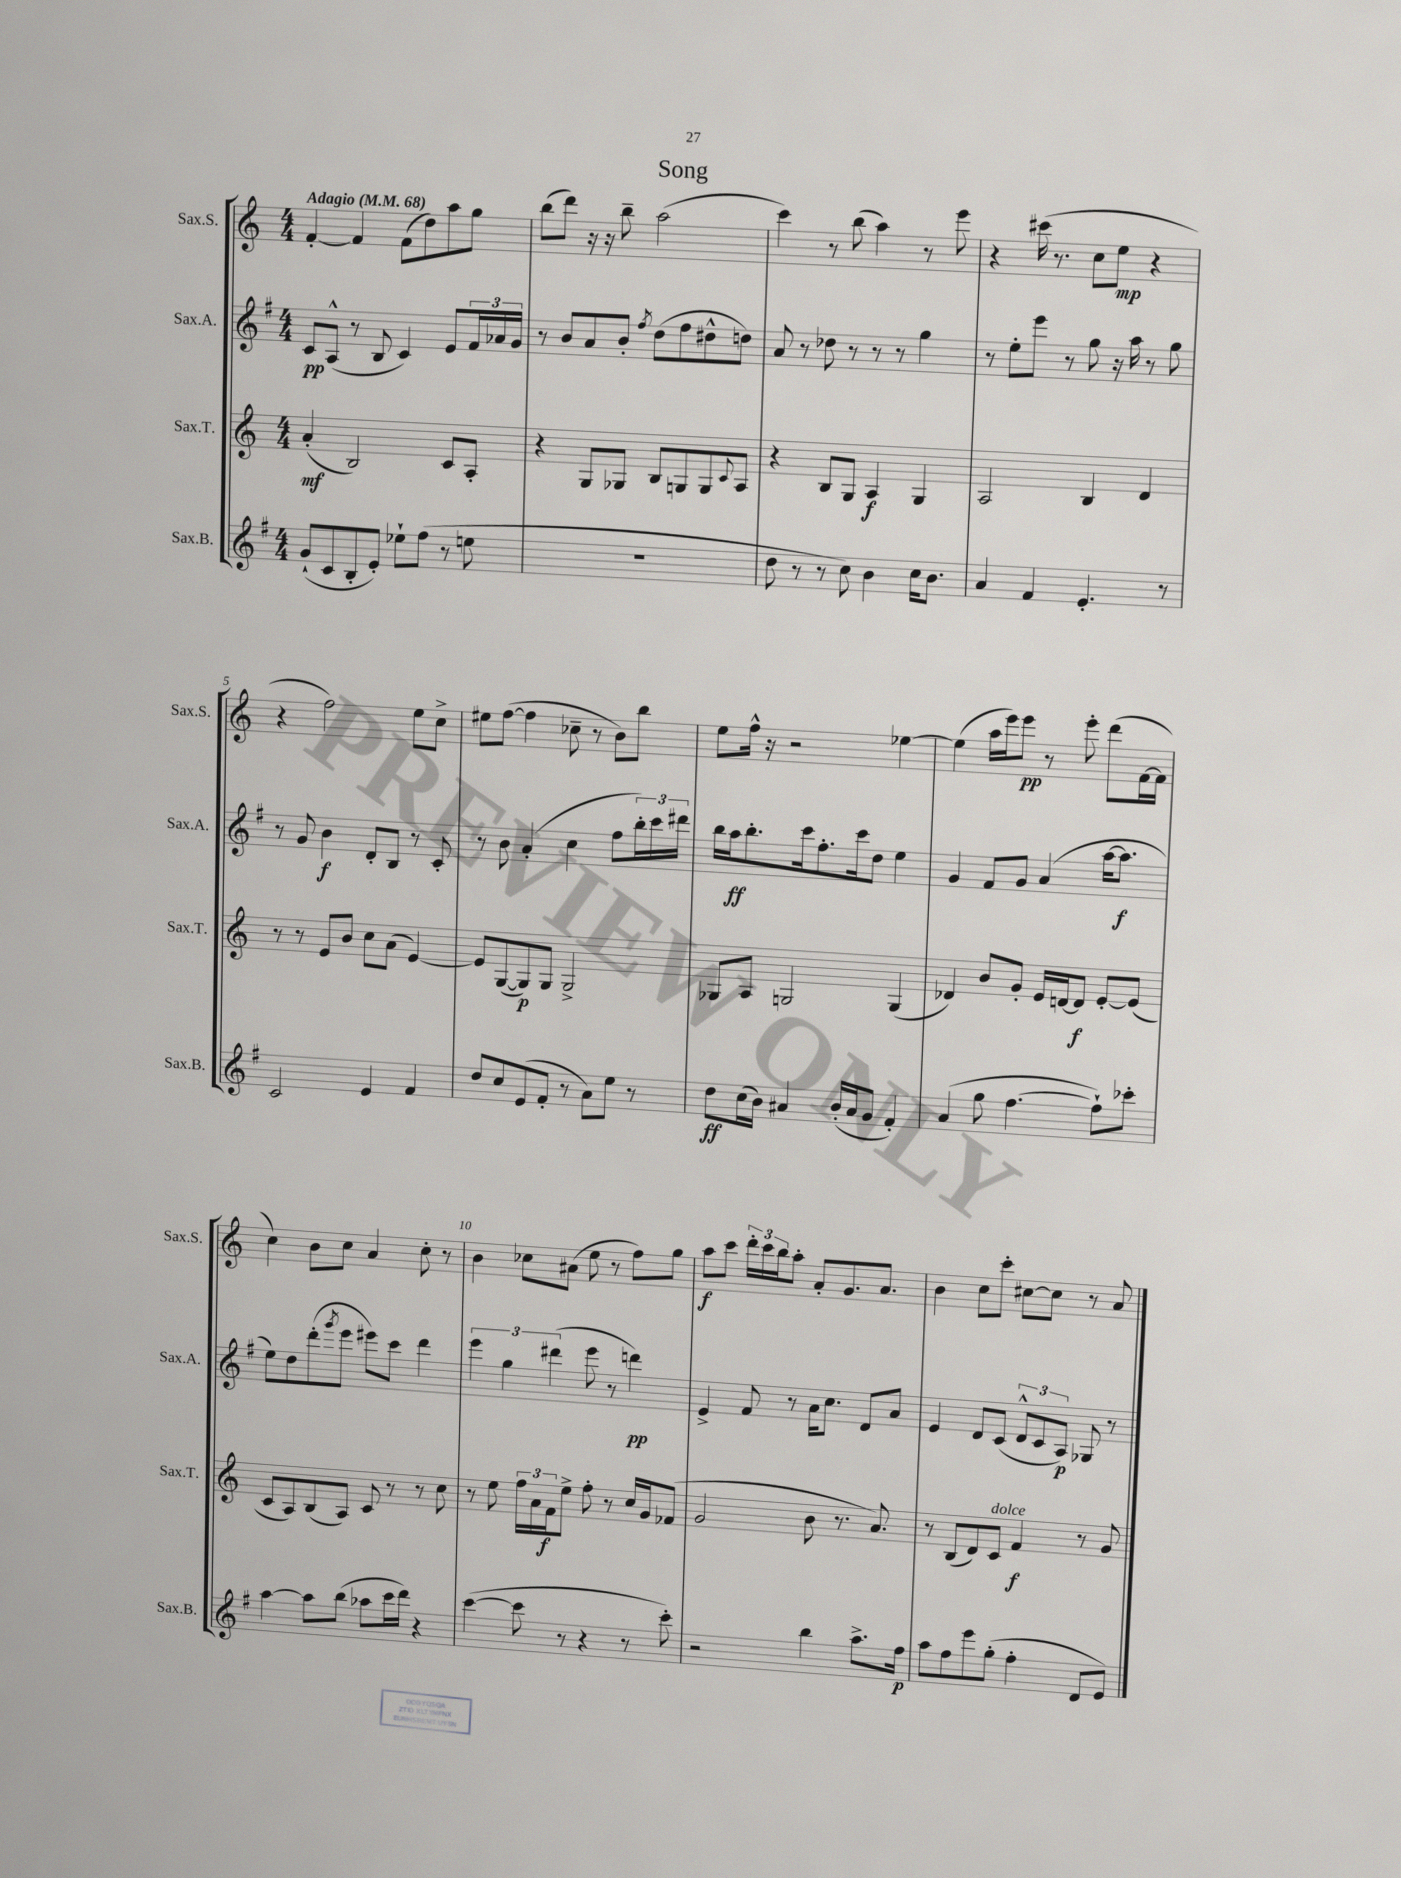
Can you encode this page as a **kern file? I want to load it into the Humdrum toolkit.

**kern	**kern	**kern	**kern
*staff4	*staff3	*staff2	*staff1
*clefG2	*clefG2	*clefG2	*clefG2
*k[f#]	*k[]	*k[f#]	*k[]
*M4/4	*M4/4	*M4/4	*M4/4
*MM68	*MM68	*MM68	*MM68
(8g`	(4a'	8c	[4f'
8c	.	(8A^^	.
8B'	2B)	8r	4f]
8e')	.	8B	.
8ee-`	.	4c)	(8f
(8ff#	.	.	8dd)
8r	8c	8e	8aa
8ee	8A'	24f#	8gg
.	.	24a-	.
.	.	24g	.
=	=	=	=
1r	4r	8r	(8bb
.	.	8b	8ddd)
.	8G	8a	16r
.	.	.	16r
.	8G-	8b'	8bb~
.	.	8qff#	.
.	8B	(8dd	(2aa
.	8G	8ff#	.
.	8G	8dd#^^	.
.	8qqc	.	.
.	8A	8dd)	.
=	=	=	=
8dd	4r	8a	4ccc)
8r	.	8r	.
8r	8B	8dd-	8r
8cc)	8G	8r	(8bb
4b	4A	8r	4aa)
.	.	8r	.
16cc	4G	4gg	8r
8.b	.	.	.
.	.	.	8eee
=	=	=	=
4a	2A	8r	4r
.	.	8ee'	.
4f#	.	8eee	(16ccc#
.	.	.	8.r
.	.	8r	.
4.e'	4B	8gg	8cc
.	.	16r	8ee
.	.	16aa	.
.	4d	8r	4r
8r	.	8gg	.
=	=	=	=
2c	8r	8r	4r
.	8r	8g	.
.	8e	4b	2ff)
.	8b	.	.
4e	8cc	8d'	.
.	(8a	8B	.
4f#	[4e)	8r	8ee
.	.	8c'	8cc^
=	=	=	=
8dd	8e]	8r	8ee#
8cc	([8G	8b	([8ff
(8e	8G])	(4a'	4ff]
8f#'	8G	.	.
8r	2G^	4cc	8cc-~
8a)	.	.	8r
8ee	.	8ff#	8b)
8r	.	24bb')	8bb
.	.	24ccc	.
.	.	24ddd#	.
=	=	=	=
8dd	8G-	16bb	8ee
.	.	16aa	.
(16cc	8A	8.bb'	16ff^^
16b)	.	.	16r
4a#	2G	.	2r
.	.	16ccc	.
.	.	8.ff#'	.
(16b'	.	.	.
16a#	.	16ccc	.
8g	.	8dd	.
4f#')	(4G	4ee	[4ee-
=	=	=	=
(4a	4d-)	4g	(4ee-]
8gg	8b	8f#	16aa
.	.	.	16eee)
[4.ff#	8g'	8g	8eee
.	16e	(4a	8r
.	[16d	.	.
.	8d]	.	8eee'
8ff#`])	[8e'	[16aa	(8ddd
.	.	8.aa]	.
8ccc-'	(8e]	.	[16f
.	.	.	16f]
=	=	=	=
[4aa	8c	8ee)	4cc)
.	8A)	8dd	.
8aa]	(8B	(8ddd'	8b
.	.	8qggg	.
(8bb	8A)	8eee	8cc
8aa-	8c	8eee#)	4a
16ccc	8r	8ccc	.
16ddd)	.	.	.
4r	8r	4ddd	8cc'
.	8cc	.	8r
=	=	=	=
([4ccc	8r	6eee	4b
.	8ee	.	.
.	.	6gg	.
8ccc]	24ff	.	8cc-
.	24a	.	.
.	24f	(6ddd#	.
8r	8ee^	.	(8a#
4r	8ff'	8eee	8ee
.	8r	8r	8r
8r	16cc	4ddd)	8ff)
.	16g	.	.
8ccc')	(8f-	.	8gg
=	=	=	=
2r	2g	4e^	8aa
.	.	.	8ccc
.	.	8f#	24ddd'
.	.	.	24ccc
.	.	.	24bb
.	.	8r	8aa'
4bb	8b	16a	8a'
.	.	8.cc	.
.	8.r	.	8.g
8.aa^	.	8d	.
.	8.a)	.	8.a
.	.	8a	.
16ff#	.	.	.
=	=	=	=
8aa	8r	4e	4b
8ff#	(8B	.	.
8eee	8d)	8d	8cc
(8gg'	8c	(8c	8ccc'
4ff#'	4f	12d^^	[8cc#
.	.	12c	.
.	.	.	8cc#]
.	.	12A)	.
8d	8r	8G-	8r
8e)	8g	8r	8a
==	==	==	==
*-	*-	*-	*-
